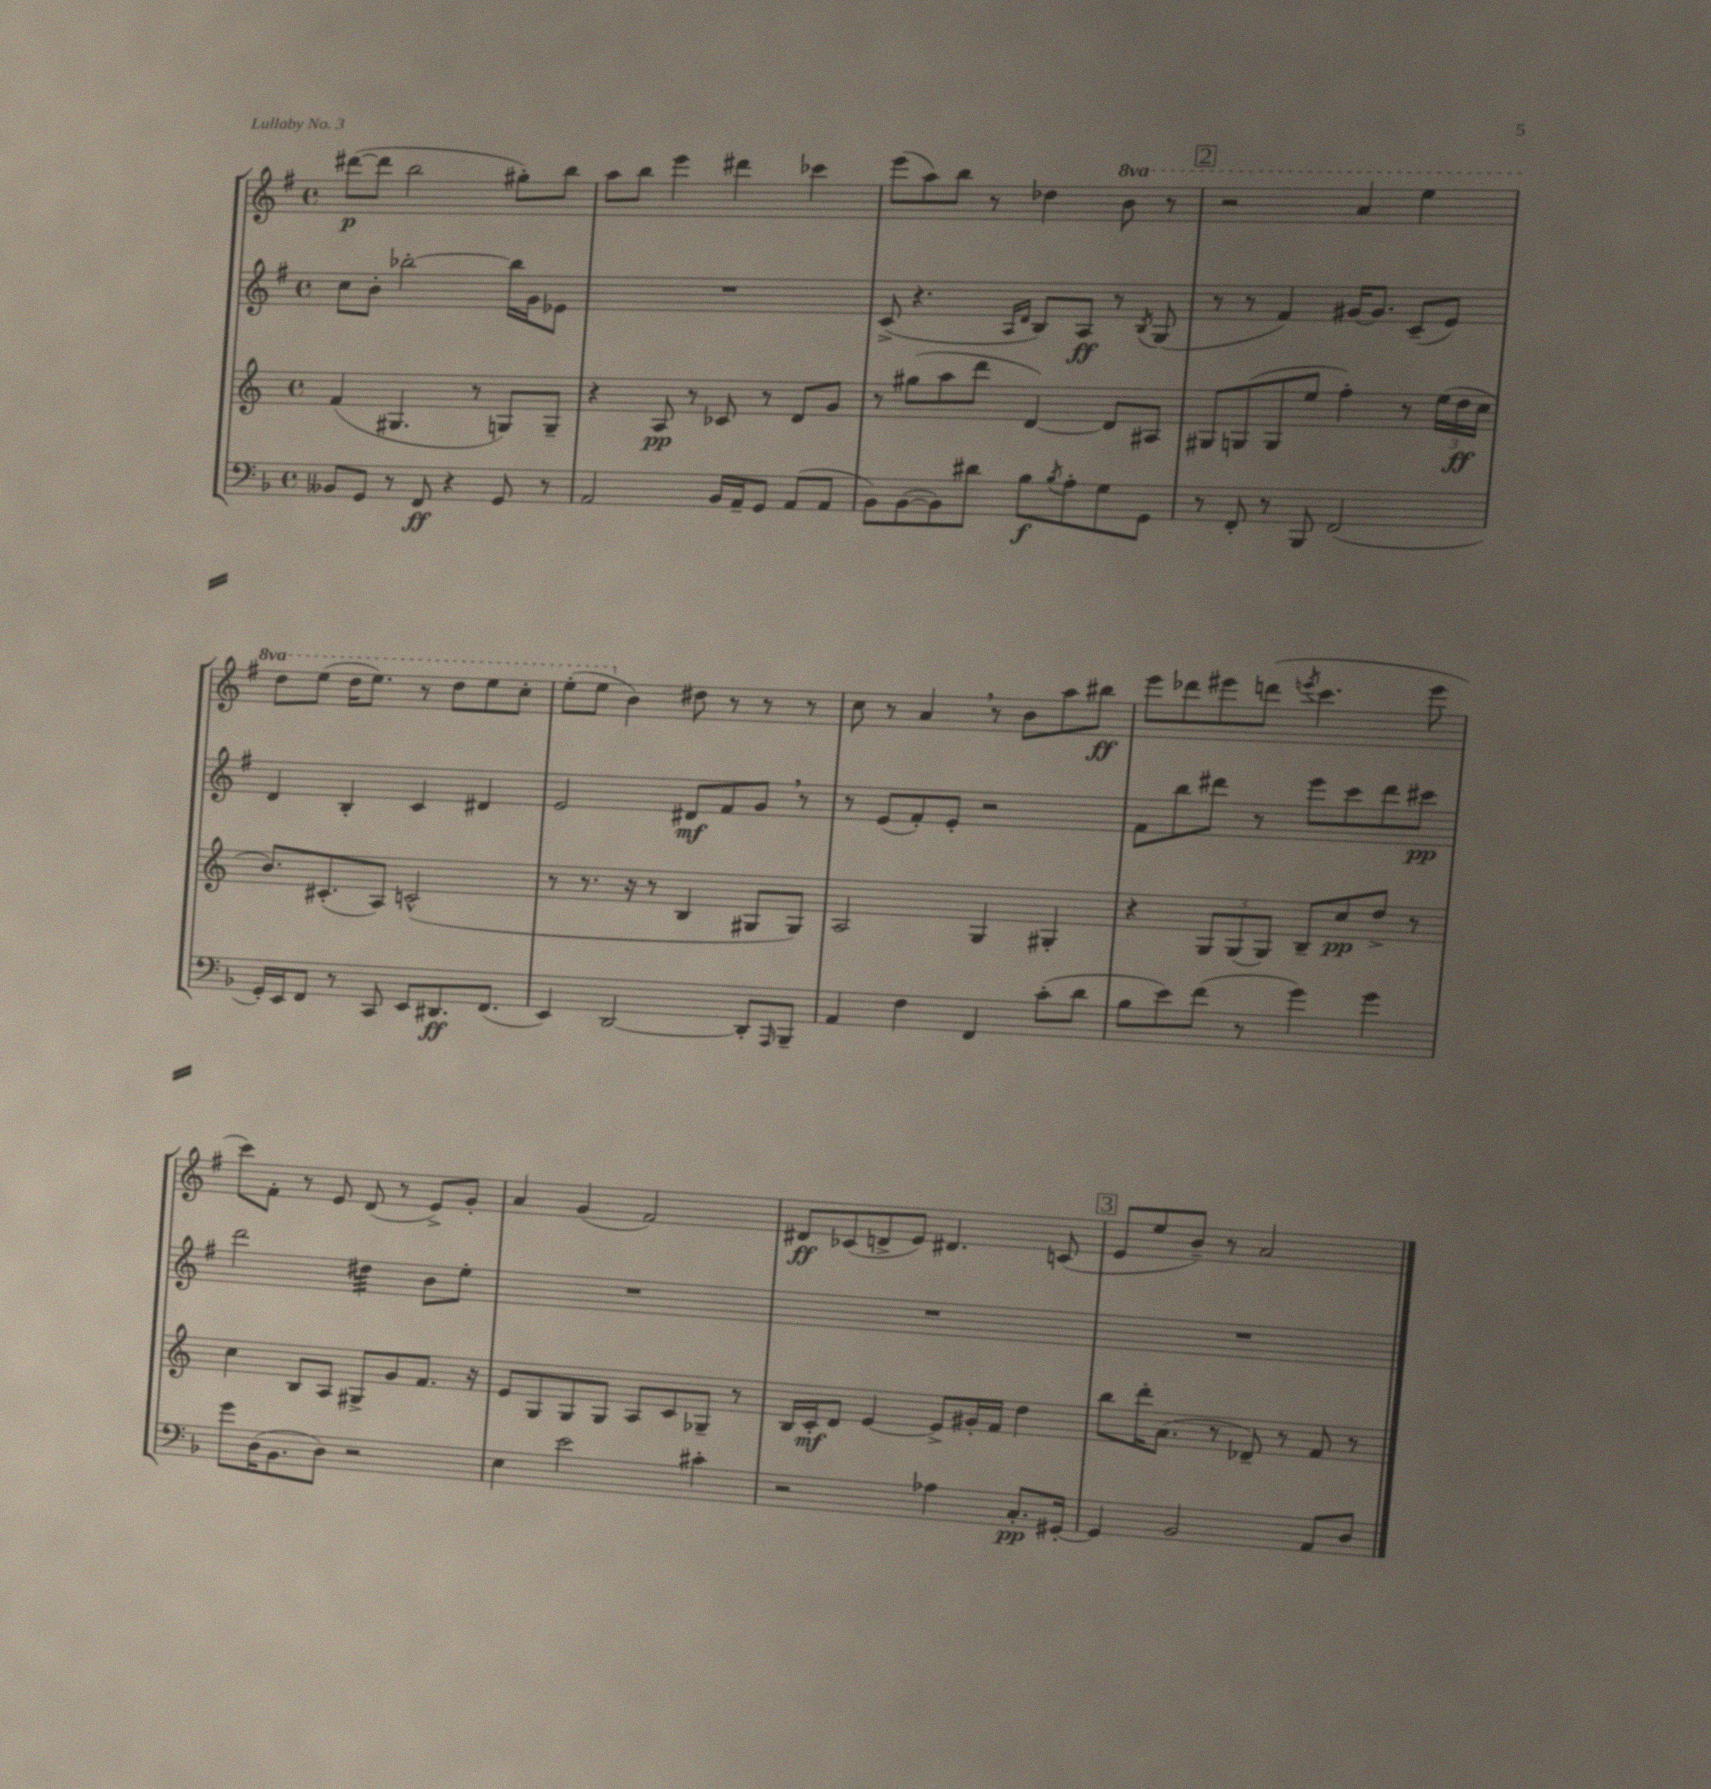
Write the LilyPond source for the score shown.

<<
\new StaffGroup <<
\new Staff = "s0" {
    \clef treble \key g \major \defaultTimeSignature \time 4/4 \set Staff.ottavationMarkups = #ottavation-simple-ordinals
    dis'''8~\p( dis'''8 b''2 gis''8-.) b''8 |
    a''8 b''8 e'''4 dis'''4 ces'''4 |
    e'''8( a''8) b''8 r8 des''4 \ottava #1 b''8 r8 |
    \mark \markup { \box "2" } r2 a''4 e'''4 |
    d'''8 e'''8( d'''16 e'''8.) r8 d'''8 e'''8 c'''8-. |
    e'''8-.( e'''8 \ottava #0 b'4) dis''8 r8 r8 r8 |
    c''8 r8 a'4 \breathe r8 b'8 a''8 bis''8\ff |
    e'''8 des'''8 eis'''8 d'''8( \acciaccatura { e'''8 } c'''4. e'''8 |
    c'''8) fis'8-. r8 e'8 d'8( r8 e'8->) g'8-. |
    a'4 g'4( fis'2) |
    dis'8\ff ces'8( d'8-> e'8) dis'4. c'8( |
    \mark \markup { \box "3" } e'8 e''8 b'8--) r8 a'2 \bar "|." |
}
\new Staff = "s1" {
    \clef treble \key g \major \defaultTimeSignature \time 4/4
    c''8 b'8-. bes''2~-. bes''16 g'16 ees'8 |
    R1 |
    c'8->( r4. \grace { a16 d'16 } b8) a8\ff r8 \acciaccatura { b8 } g8( |
    \mark \markup { \box "2" } r8 r8 fis'4) gis'16~ gis'8. c'8--( e'8) |
    d'4 b4-. c'4 dis'4 |
    e'2 dis'8\mf fis'8 g'8 \breathe r8 |
    r8 e'8( fis'8-.) e'8-. r2 |
    fis'8 b''8 dis'''8 r8 e'''8 c'''8 dis'''8 cis'''8\pp |
    d'''2 dis''4:32 b'8 e''8-. |
    R1 |
    R1 |
    \mark \markup { \box "3" } R1 \bar "|." |
}
\new Staff = "s2" {
    \clef treble \key c \major \defaultTimeSignature \time 4/4
    f'4( gis4. r8 g8) g8-- |
    r4 a8\pp r8 ces'8 r8 d'8 g'8 |
    r8 gis''8( a''8 d'''8 d'4~) d'8 ais8 |
    \mark \markup { \box "2" } gis8 g8( g8 e''8 f''4-.) r8 \tuplet 3/2 { e''16( d''16\ff c''16 } |
    b'8.) cis'8.-.( a8) c'2-^( |
    r8 r8. r16 r8 b4 gis8 gis8) |
    a2 g4 gis4-. |
    r4 \tuplet 3/2 { g8 g8( g8) } b8-- c''8\pp d''8-> r8 |
    c''4 b8 a8 gis8-> g'8 f'8. r16 |
    e'8 g8 g8 g8 a8 c'8 ges8-- r8 |
    b16 c'16-.\mf d'8 e'4~ e'8-> gis'16-. f'16 d''4 |
    \mark \markup { \box "3" } b''8 d'''16-. a'8.( r8 des'8--) r8 f'8 r8 \bar "|." |
}
\new Staff = "s3" {
    \clef bass \key f \major \defaultTimeSignature \time 4/4
    beses,8 g,8 r8 f,8\ff r4 g,8 r8 |
    a,2 bes,16 a,16-- g,8 a,8( a,8 |
    bes,8) bes,8~( bes,8) dis'8 bes8\f \acciaccatura { bes8 } a8-. g8 g,8 |
    \mark \markup { \box "2" } r8 f,8-. r8 bes,,8 f,2( |
    g,16-.) e,16 f,8 r8 c,8 e,8 dis,8.\ff f,8.( |
    e,4) d,2~ d,8-. \grace { a,,16 } bes,,8-- |
    a,4 f4 f,4 c'8-.( d'8 |
    bes8 e'8) f'8( r8 g'4) g'4 |
    g'8 d16( bes,8. d8) r2 |
    e4 e'2 cis'4-. |
    r2 aes4 c8.-.\pp gis,16~-. |
    \mark \markup { \box "3" } gis,4 bes,2 a,8 d8 \bar "|." |
}
>>
>>
\layout { \context { \Score \remove "Bar_number_engraver" } }
